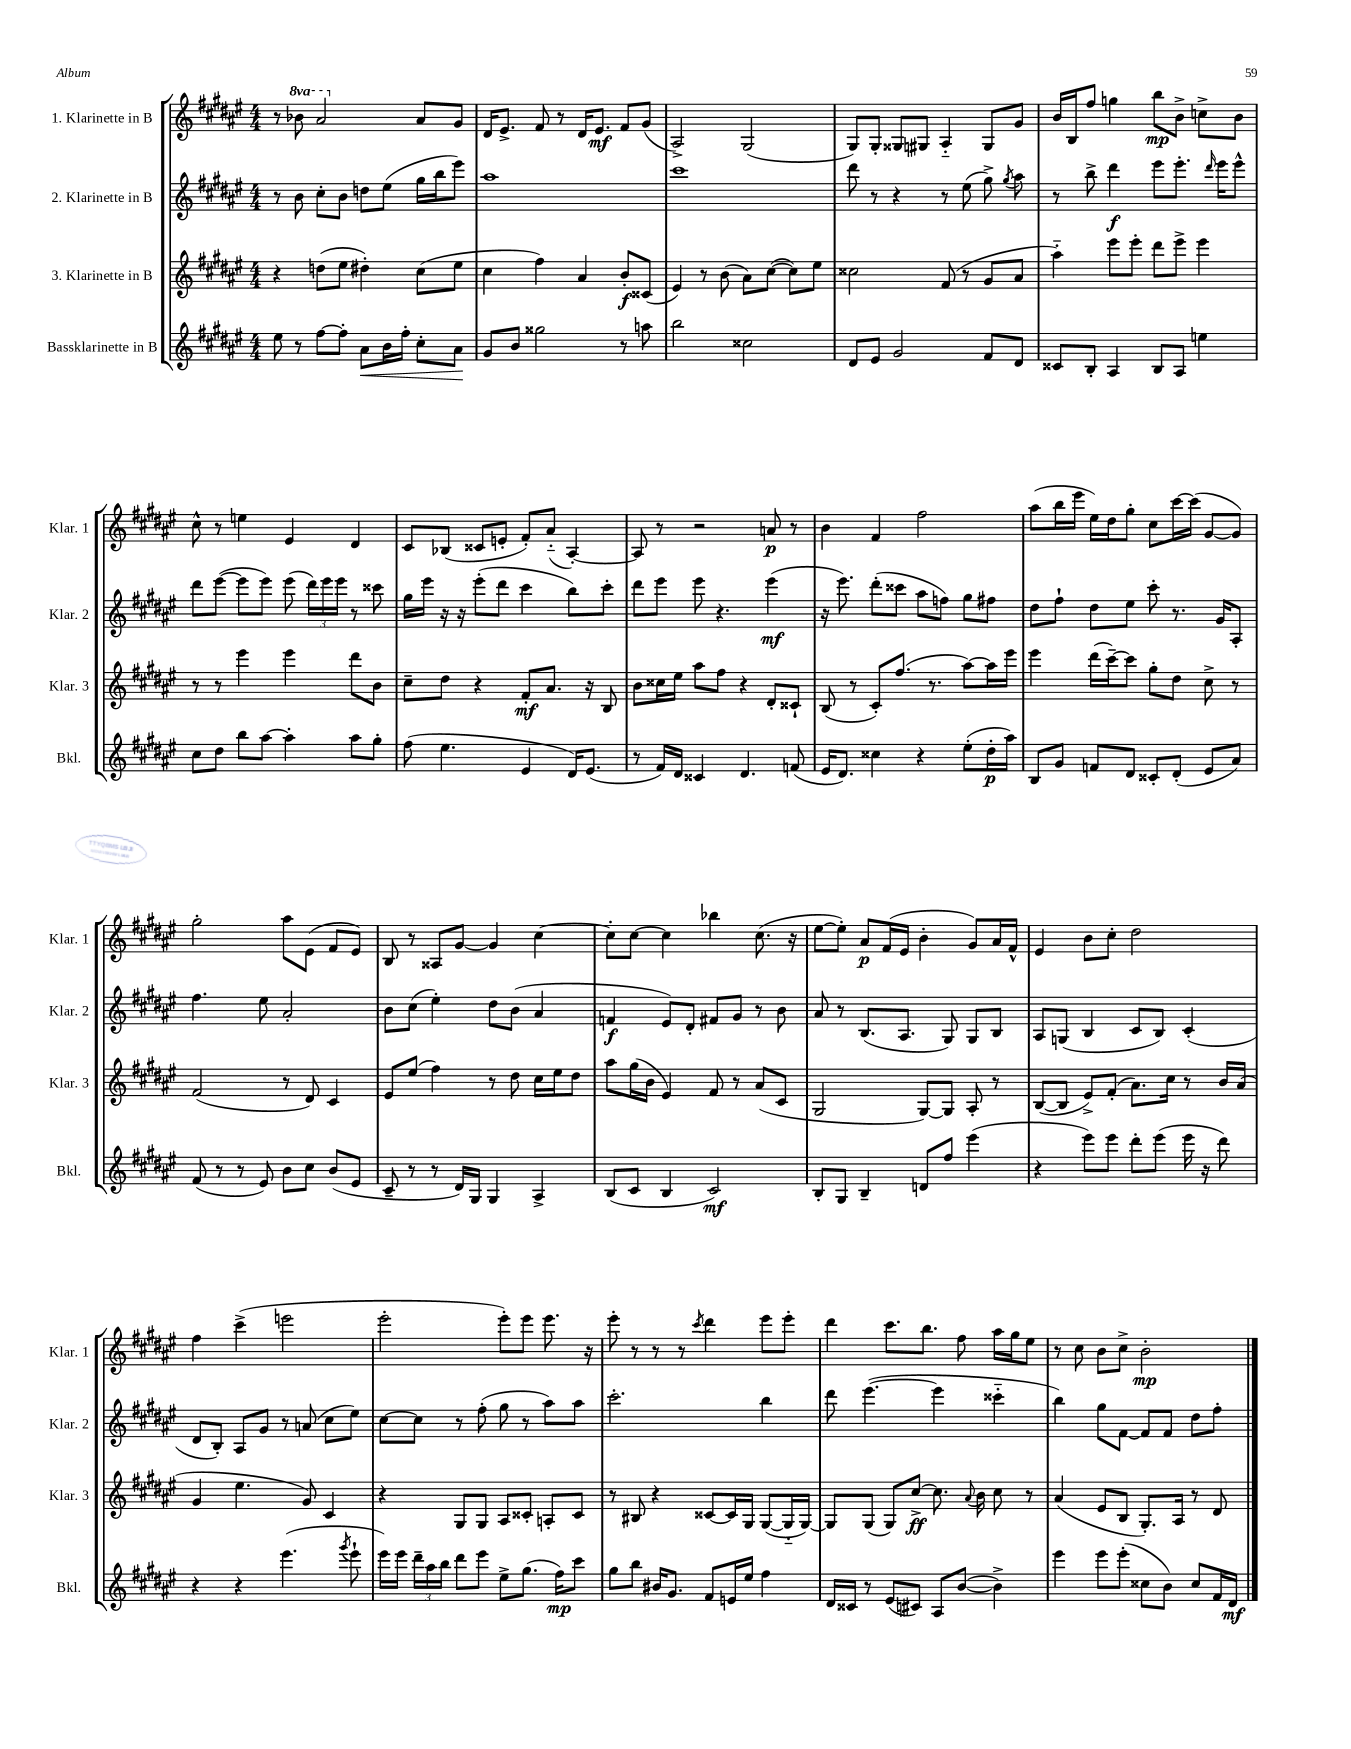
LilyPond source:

<<
\new StaffGroup <<
\new Staff = "s0" \with { instrumentName = "1. Klarinette in B" shortInstrumentName = "Klar. 1" } {
    \clef treble \key fis \major \numericTimeSignature \time 4/4 \set Staff.ottavationMarkups = #ottavation-simple-ordinals
    \autoBeamOff r8 \ottava #1 bes''8 ais''2 \ottava #0 ais'8[ gis'8] |
    dis'16[ eis'8.]-> fis'8 r8 dis'16[ eis'8.]\mf fis'8[ gis'8]( |
    ais2->) gis2( |
    gis8[) gis8]-. gisis8[ gis8] ais4-_ gis8[ gis'8] |
    b'16[ b16 fis''8] g''4 b''8[\mp b'8]-> c''8[-> b'8] |
    cis''8-^ r8 e''4 eis'4 dis'4 |
    cis'8[ bes8]( cisis'8[ e'8]-. fis'8[-.) ais'8]-_( ais4~-.) |
    ais8 r8 r2 a'8\p r8 |
    b'4 fis'4 fis''2 |
    ais''8[( b''16 eis'''16] eis''16[) dis''16 gis''8]-. cis''8[ cis'''16~ cis'''16]( gis'8[~ gis'8]) |
    gis''2-. ais''8[ eis'8]( fis'8[ eis'8]) |
    b8 r8 aisis8[ gis'8]~ gis'4 cis''4~ |
    cis''8[-. cis''8]~ cis''4 bes''4 cis''8.( r16 |
    eis''8[~ eis''8]-.) ais'8[\p fis'16( eis'16] b'4-. gis'8[) ais'16 fis'16]-^ |
    eis'4 b'8[ cis''8]-. dis''2 |
    fis''4 cis'''4->( e'''2 |
    eis'''2-. eis'''8[-.) eis'''8] eis'''8. r16 |
    eis'''8-. r8 r8 r8 \acciaccatura { cis'''8 } dis'''4 eis'''8[ eis'''8]-. |
    dis'''4 cis'''8.[ b''8.] fis''8 ais''16[ gis''16 eis''8] |
    r8 cis''8 b'8[ cis''8]-> b'2-.\mp \bar "|." |
}
\new Staff = "s1" \with { instrumentName = "2. Klarinette in B" shortInstrumentName = "Klar. 2" } {
    \clef treble \key fis \major \numericTimeSignature \time 4/4
    \autoBeamOff r8 b'8 cis''8[-. b'8] d''8[ eis''8]( gis''16[ b''16 eis'''8]) |
    ais''1 |
    cis'''1 |
    dis'''8 r8 r4 r8 eis''8( gis''8->) \acciaccatura { gis''8 } ais''8 |
    r8 b''8-> dis'''4\f eis'''8[ eis'''8.]-. \grace { dis'''16 } eis'''16[ eis'''8]-^ |
    dis'''8[ eis'''8]~( eis'''8[ eis'''8]) eis'''8( \tuplet 3/2 { dis'''16[) eis'''16 eis'''16] } r8 cisis'''8 |
    gis''16[ eis'''16] r16 r16 eis'''8[-.( dis'''8] cis'''4 b''8[) cis'''8]-. |
    dis'''8[ eis'''8] eis'''8 r4. eis'''4\mf( |
    r16 eis'''8.) dis'''8[-.( cisis'''8] ais''8[ f''8]) gis''8[ fis''8] |
    dis''8[ fis''8]-! dis''8[ eis''8] cis'''8-. r8. gis'16[ ais8]-. |
    fis''4. eis''8 ais'2-. |
    b'8[ cis''8]( eis''4-.) dis''8[ b'8]( ais'4 |
    f'4\f eis'8[) dis'8]-. fis'8[ gis'8] r8 b'8 |
    ais'8 r8 b8.[( ais8.] gis8) gis8[ b8] |
    ais8[ g8]( b4 cis'8[ b8]) cis'4-.( |
    dis'8[ b8]-.) ais8[ gis'8] r8 a'8( cis''8[ eis''8]) |
    cis''8[~ cis''8] r8 fis''8-.( gis''8 r8 ais''8[) ais''8] |
    cis'''2.-. b''4 |
    dis'''8 eis'''4.~( eis'''4 cisis'''4-_ |
    b''4) gis''8[ fis'8]~ fis'8[ fis'8] dis''8[ fis''8]-. \bar "|." |
}
\new Staff = "s2" \with { instrumentName = "3. Klarinette in B" shortInstrumentName = "Klar. 3" } {
    \clef treble \key fis \major \numericTimeSignature \time 4/4
    \autoBeamOff r4 d''8[( eis''8] dis''4-.) cis''8[( eis''8] |
    cis''4 fis''4) ais'4 b'8[-.\f cisis'8]( |
    eis'4) r8 b'8( ais'8[) cis''8]~( cis''8[) eis''8] |
    cisis''2 fis'8( r8 gis'8[ ais'8] |
    ais''4-_) eis'''8[ eis'''8]-. dis'''8[ eis'''8]-> eis'''4 |
    r8 r8 eis'''4 eis'''4 dis'''8[ b'8] |
    cis''8[-- dis''8] r4 fis'8[-.\mf ais'8.] r16 b8 |
    b'8[ cisis''16 eis''16] ais''8[ fis''8] r4 dis'8[-. cisis'8]-! |
    b8( r8 cis'8[-.) fis''8.]( r8. ais''8[~) ais''16 eis'''16] |
    eis'''4 dis'''16[( cis'''16~--) cis'''8] gis''8[-. dis''8] cis''8-> r8 |
    fis'2( r8 dis'8) cis'4 |
    eis'8[ eis''8]( fis''4) r8 dis''8 cis''16[ eis''16 dis''8] |
    ais''8[ gis''16( b'16] eis'4) fis'8 r8 ais'8[( cis'8] |
    gis2 gis8[~) gis8] ais8-. r8 |
    b8[~( b8] eis'8[->) fis'8]-.( ais'8.[) cis''16] r8 b'16[ ais'16]( |
    gis'4 eis''4. gis'8) cis'4 |
    r4 gis8[ gis8] ais8[ cisis'8]-. a8[-. cisis'8] |
    r8 bis8 r4 cisis'8[~ cisis'16 gis16] gis8[~( gis16-_ gis16]~) |
    gis8[ gis8]( gis8[) cis''8]~->\ff cis''8. \appoggiatura { ais'8 } b'16 cis''8 r8 |
    ais'4( eis'8[ b8] gis8.[-.) ais16] r8 dis'8 \bar "|." |
}
\new Staff = "s3" \with { instrumentName = "Bassklarinette in B" shortInstrumentName = "Bkl." } {
    \clef treble \key fis \major \numericTimeSignature \time 4/4
    \autoBeamOff eis''8 r8 fis''8[~ fis''8]-. ais'8[\< b'16 fis''16]-. cis''8[-. ais'8]\! |
    gis'8[ b'8] gisis''2 r8 a''8 |
    b''2 cisis''2 |
    dis'8[ eis'8] gis'2 fis'8[ dis'8] |
    cisis'8[ b8]-. ais4 b8[ ais8] e''4 |
    cis''8[ dis''8] b''8[ ais''8]~ ais''4-. ais''8[ gis''8]-. |
    fis''8( eis''4. eis'4 dis'16[) eis'8.]( |
    r8 fis'16[) dis'16] cisis'4 dis'4. f'8( |
    eis'16[ dis'8.]) cisis''4 r4 eis''8[-.( dis''16-.\p ais''16]) |
    b8[ gis'8] f'8[ dis'8] cisis'8[-. dis'8]-.( eis'8[ ais'8]) |
    fis'8( r8 r8 eis'8) b'8[ cis''8] b'8[( eis'8] |
    cis'8-- r8 r8 dis'16[) gis16] gis4 ais4-> |
    b8[( cis'8] b4 cis'2\mf) |
    b8[-. gis8] b4-- d'8[ fis''8] eis'''4( |
    r4 eis'''8[) eis'''8] dis'''8[-. eis'''8]( eis'''16 r16 dis'''8) |
    r4 r4 eis'''4.( \acciaccatura { gis'''8 } eis'''8-! |
    eis'''16[) eis'''16] \tuplet 3/2 { dis'''16[-- ais''16 b''16] } dis'''8[ eis'''8] eis''8[-> gis''8.]( fis''16[\mp) cis'''8] |
    gis''8[ b''8] bis'16[ gis'8.] fis'8[ e'16 eis''16] fis''4 |
    dis'16[ cisis'16] r8 eis'8[( cis'8]) ais8[ b'8]~( b'4->) |
    eis'''4 eis'''8[ eis'''8]-.( cisis''8[ b'8]) cisis''8[ fis'16 dis'16]\mf \bar "|." |
}
>>
>>
\layout { \context { \Score \remove "Bar_number_engraver" } }
